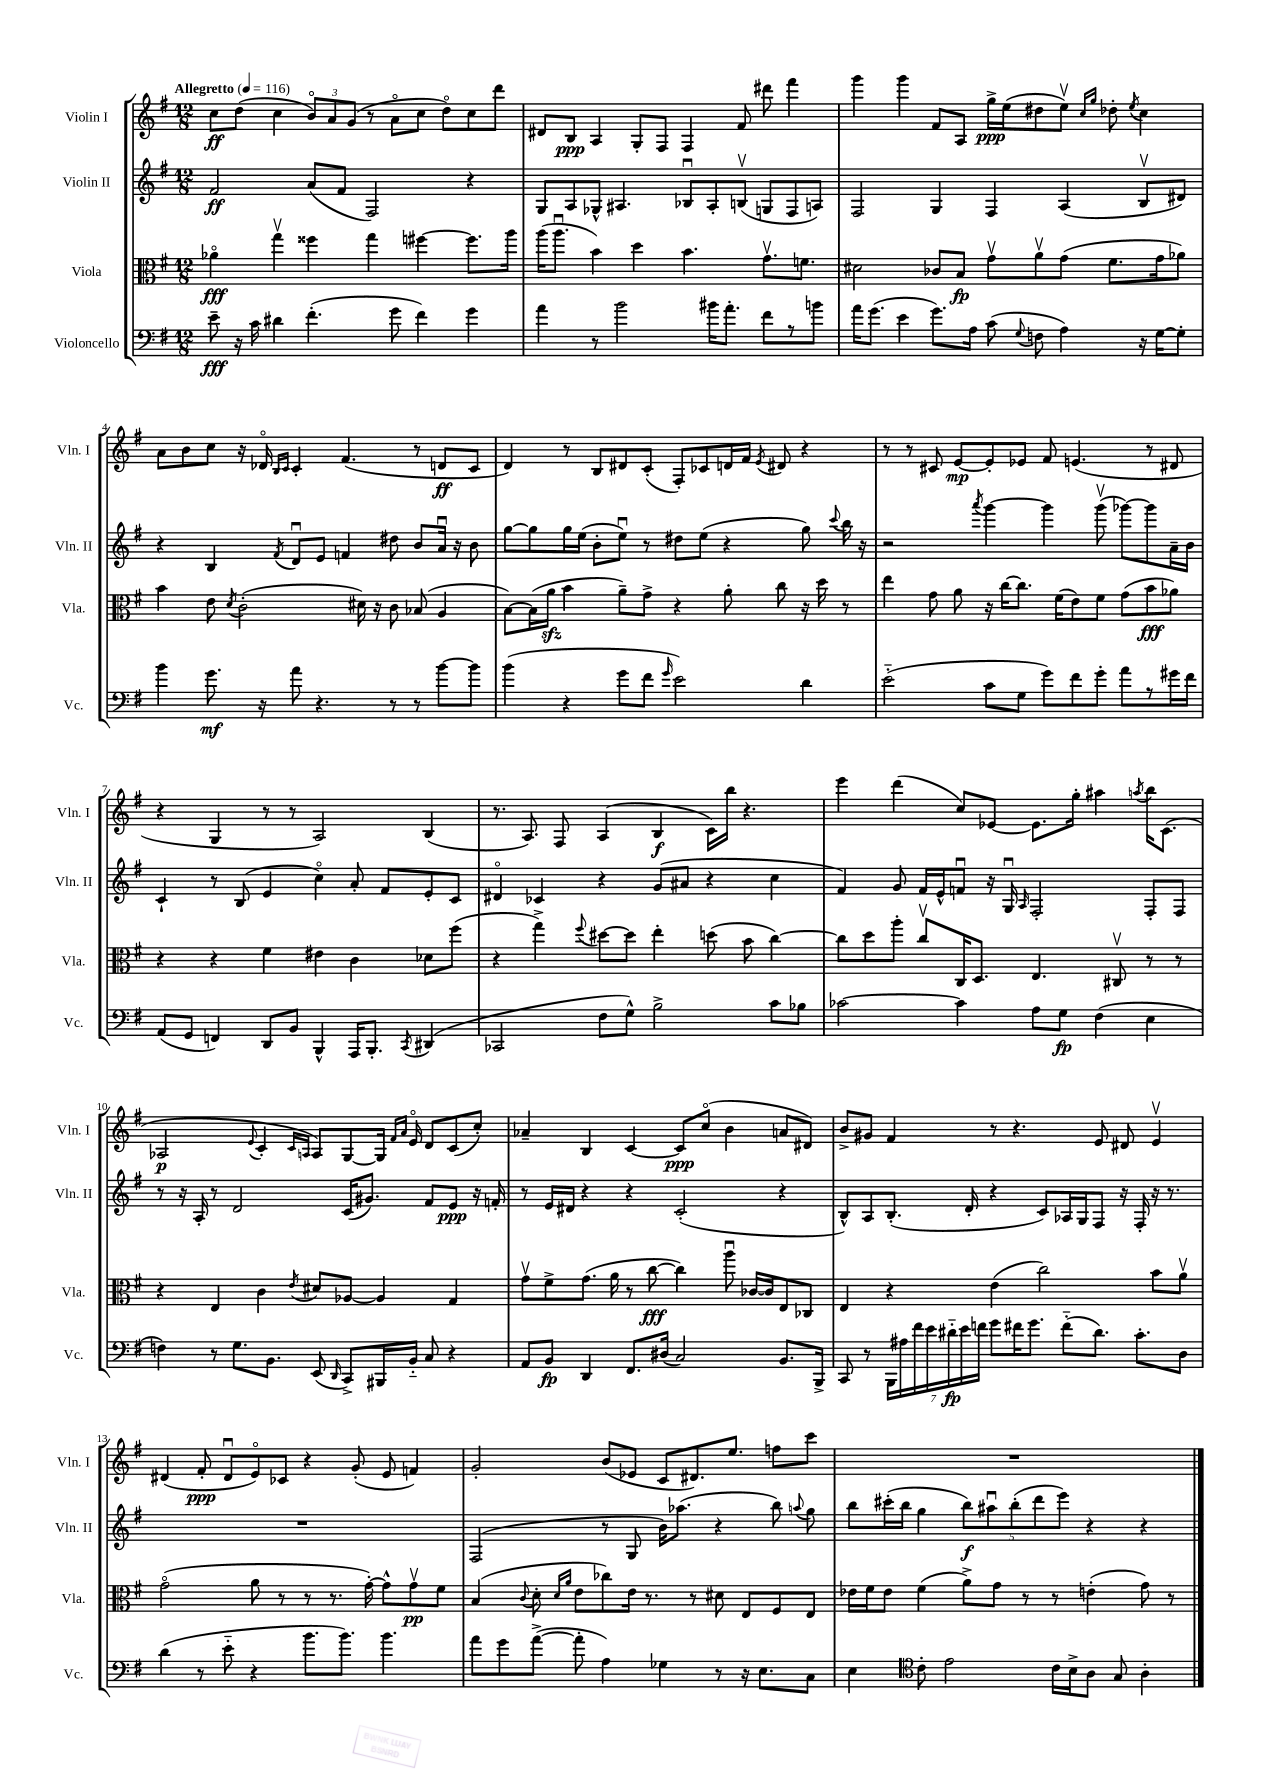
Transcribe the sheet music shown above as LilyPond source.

<<
\new StaffGroup <<
\new Staff = "s0" \with { instrumentName = "Violin I" shortInstrumentName = "Vln. I" } {
    \clef treble \key g \major \numericTimeSignature \time 12/8 \tempo "Allegretto" 4 = 116
    \autoBeamOff c''8[\ff d''8]( c''4 \tuplet 3/2 { b'8[\flageolet) a'8 g'8]( } r8 a'8[\flageolet c''8] d''8[\flageolet) c''8 d'''8] |
    dis'8[ b8]\ppp a4 g8[-. fis8] fis4 fis'8 dis'''8 fis'''4 |
    g'''4 g'''4 fis'8[ a8] g''16[->\ppp e''16( dis''8 e''8]\upbow) \grace { c''16[ g''16] } des''8-. \acciaccatura { e''8 } c''4 |
    a'8[ b'8 c''8] r16 des'16\flageolet \grace { b16[ c'16] } c'4-. fis'4.( r8 d'8[\ff c'8] |
    d'4) r8 b8[ dis'8 c'8]-.( fis8[-.) ces'8 d'16 fis'16] \acciaccatura { e'8 } dis'8 r4 |
    r8 r8 cis'8 e'8[~\mp e'8-. ees'8] fis'8 e'4.( r8 dis'8 |
    r4 g4 r8 r8 a2) b4( |
    r8. a8.) fis8 a4( b4\f c'16[) b''16] r4. |
    e'''4 d'''4( c''8[) ees'8]~ ees'8.[ g''16]-. ais''4 \acciaccatura { a''8 } b''16[ c'8.]( |
    aes2\p \appoggiatura { e'8 } c'4-. \grace { c'16[ a16] } a8[) g8~ g16] \grace { fis'16[ a'16] } e'16\flageolet d'8[ c'8( c''8]-.) |
    aes'4-- b4 c'4~ c'8[\ppp c''8]\flageolet( b'4 a'8[ dis'8]) |
    b'8[-> gis'8] fis'4 r8 r4. e'8 dis'8 e'4\upbow |
    dis'4( fis'8-.\ppp dis'8[\downbow e'8\flageolet) ces'8] r4 g'8-.( e'8 f'4) |
    g'2-. b'8[( ees'8] c'8[ dis'8.) e''8.] f''8[ c'''8] |
    R1. \bar "|." |
}
\new Staff = "s1" \with { instrumentName = "Violin II" shortInstrumentName = "Vln. II" } {
    \clef treble \key g \major \numericTimeSignature \time 12/8
    \autoBeamOff fis'2\ff a'8[( fis'8] fis2) r4 |
    g8[ a8 ges8]-^ ais4. bes8[\downbow ais8-. b8]\upbow( g8[ fis8 a8]) |
    fis2 g4 fis4 a4( b8[\upbow dis'8]) |
    r4 b4 \acciaccatura { fis'8 } d'8[\downbow e'8] f'4 dis''8 b'8[ a'16]\downbow r16 b'8 |
    g''8[~ g''8 g''16 e''16]( b'8[-. e''8]\downbow) r8 dis''8[ e''8]( r4 g''8) \appoggiatura { c'''8 } b''16 r16 |
    r2 \acciaccatura { a'''8 } g'''4~ g'''4 g'''8\upbow( ges'''8[~) ges'''8 a'16-- b'16] |
    c'4-! r8 b8( e'4 c''4\flageolet) a'8-. fis'8[ e'8-. c'8] |
    dis'4\flageolet ces'4 r4 g'8[( ais'8] r4 c''4 |
    fis'4) g'8 fis'16[ e'16-^ f'8]\downbow r16 g16\downbow \grace { a16 } fis2-. fis8[-. fis8] |
    r8 r16 a16-. r8 d'2 c'16[( gis'8.]) fis'8[ e'8]\ppp r16 f'16-. |
    r8 e'16[ dis'16] r4 r4 c'2-.( r4 |
    b8[-^) a8 b8.]-.( d'16-. r4 c'8[) aes16 g16 fis8] r16 fis16-. r16 r8. |
    R1. |
    fis2( r8 g8 b'16[) aes''8.]( r4 b''8) \appoggiatura { a''8 } g''8 |
    b''8[ cis'''16-.( b''16] g''4 \tuplet 5/4 { b''8[\f) ais''8\downbow b''8-.( d'''8 e'''8]) } r4 r4 \bar "|." |
}
\new Staff = "s2" \with { instrumentName = "Viola" shortInstrumentName = "Vla." } {
    \clef alto \key g \major \numericTimeSignature \time 12/8
    \autoBeamOff aes'4\flageolet\fff g''4\upbow fisis''4 g''4 fis''4~ fis''8.[ a''16] |
    a''16[( a''8.]\downbow b'4) d''4 b'4. g'8.[\upbow f'8.] |
    dis'2 ces'8[ b8]\fp g'8[\upbow a'8\upbow g'8]( fis'8.[ g'16 aes'8]) |
    b'4 e'8 \acciaccatura { d'8 } c'2-.( dis'16) r16 c'8 bes8( a4 |
    b8[~) b16( a'16]\sfz b'4 a'8[--) g'8]-> r4 a'8-. c''8 r16 d''16 r8 |
    e''4 g'8 a'8 r16 c''16[~ c''8.] fis'16[( e'8) fis'8] g'8[( b'8\fff aes'8]) |
    r4 r4 fis'4 eis'4 c'4 des'8[ fis''8]( |
    r4 g''4->) \appoggiatura { fis''8 } dis''8[~ dis''8] e''4-. d''8( b'8 c''4~) |
    c''8[ d''8 a''8]-. c''8[\upbow c16 d8.] e4. cis8\upbow r8 r8 |
    r4 e4 c'4 \acciaccatura { e'8 } dis'8[ aes8]~ aes4 g4 |
    g'8[\upbow fis'8-> g'8.]( a'16 r8 c''8~\fff c''4) a''8\downbow ces'16[~ ces'16 e8 ces8] |
    e4 r4 e'4( c''2) b'8[ a'8]\upbow |
    g'2\flageolet( a'8 r8 r8 r8. g'16~-.) g'8[-^ g'8\upbow\pp fis'8] |
    b4( \appoggiatura { c'8 } d'8-. \grace { d'16[ a'16] } e'8[ ces''8) e'16] r8. r8 dis'8 e8[ fis8 e8] |
    ees'16[ fis'16 ees'8] fis'4( a'8[->) g'8] r8 r8 e'4-.( g'8) r8 \bar "|." |
}
\new Staff = "s3" \with { instrumentName = "Violoncello" shortInstrumentName = "Vc." } {
    \clef bass \key g \major \numericTimeSignature \time 12/8
    \autoBeamOff e'8--\fff r16 c'16 dis'4 fis'4.-.( g'8 fis'4) g'4 |
    a'4 r8 b'2 bis'16[ a'8.]-. fis'8[ r8 b'8] |
    a'16[ g'8.]( e'4 g'8.[) a16] c'8( \appoggiatura { g8 } f8 a4) r16 g16[~ g8]-. |
    b'4 g'8.\mf r16 a'8 r4. r8 r8 b'8[~ b'8] |
    b'4( r4 g'8[ fis'8] \grace { g'16 } e'2) d'4 |
    e'2-_( c'8[ g8] g'8[) fis'8 g'8]-. a'8[ r8 gis'16 fis'16] |
    a,8[( g,8] f,4) d,8[ b,8] b,,4-^ a,,16[ b,,8.]-. \acciaccatura { c,8 } dis,4( |
    ces,2 fis8[ g8]-^) b2-> c'8[ bes8] |
    ces'2~ ces'4 a8[ g8]\fp fis4( e4 |
    f4) r8 g8.[ b,8.] e,8( \grace { d,16 } c,8[->) bis,,16 b,16]-_ c8 r4 |
    a,8[ b,8]\fp d,4 fis,8.[ dis16]( c2) b,8.[ b,,16]-> |
    c,8 r8 \tuplet 7/4 { b,,16[ ais16 fis'16 e'16 dis'16-_\fp e'16 f'16] } g'8[ fis'16 g'8.] fis'8[-_( dis'8.]) c'8.[-. d8] |
    d'4( r8 e'8-_ r4 b'8.[ b'8.]) b'4. |
    a'8[ g'8 a'8]~->( a'8-. a4) ges4 r8 r16 e8.[ c8] |
    e4 \clef tenor c'8-. e'2 c'16[ b16-> a8] g8 a4-. \bar "|." |
}
>>
>>
